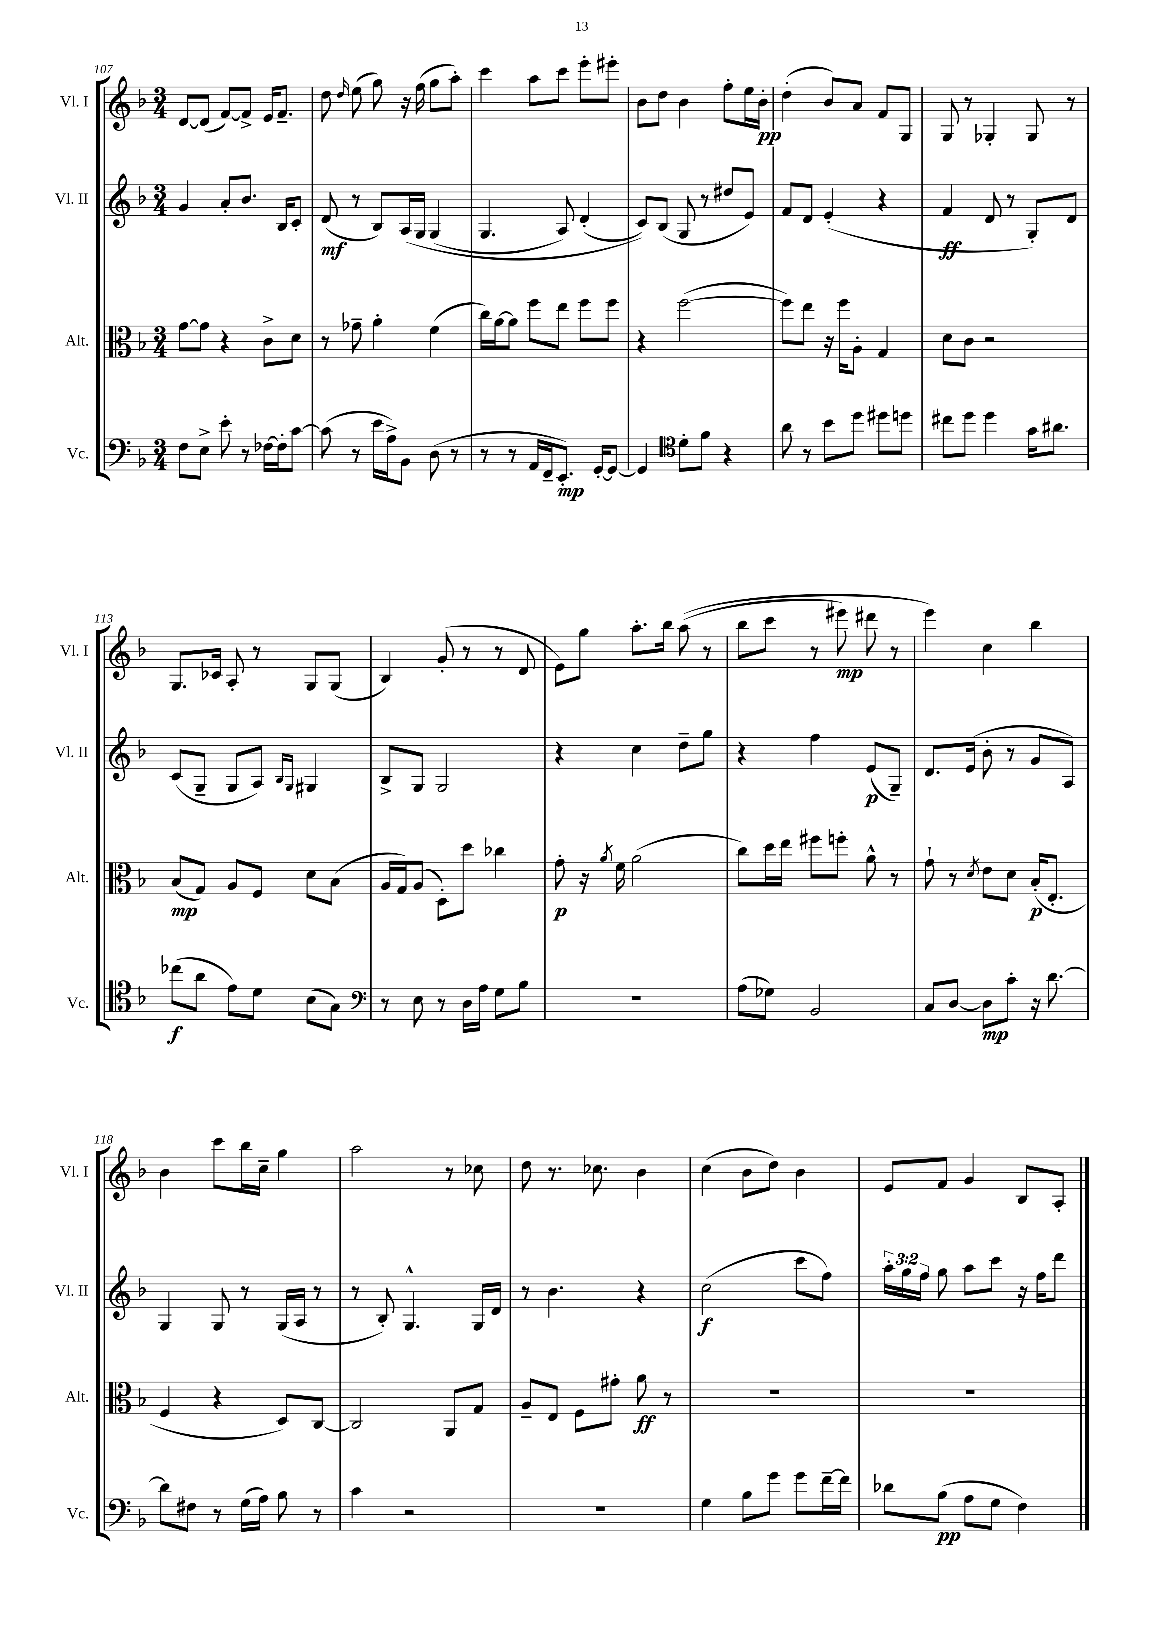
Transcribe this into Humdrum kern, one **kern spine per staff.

**kern	**kern	**kern	**kern
*staff4	*staff3	*staff2	*staff1
*clefF4	*clefC3	*clefG2	*clefG2
*k[b-]	*k[b-]	*k[b-]	*k[b-]
*M3/4	*M3/4	*M3/4	*M3/4
8F\L	[8g\L	4g/	[8d/L
8E^\J	8g\]J	.	(8d/]J
8e'\	4r	8a'/L	[8f/L)
8r	.	8.b-/J	8f^/]J
[16F-\LL	8c^\L	.	16e/LK
16F-'\]J	.	16B-/LK	8.f~/J
[8c\J	8d\J	8c'/J	.
=	=	=	=
(8c\]	8r	(8d/	8dd\
.	.	.	16qqdd/
8r	8g-~\	8r	(8ee\
16e\LL	4a'\	8B-/L)	8gg\)
16A^\J)	.	.	.
8BB-\J	.	&(16A/L	16r
.	.	16G/JJ	(16ff\
(8D\	(4f\	(4G/	8gg\L
8r	.	.	8aa'\J)
=	=	=	=
8r	16cc\LL)	4.G/	4ccc\
.	[16a\J	.	.
8r	8a\]J	.	.
16AA/LL	8ff\L	.	8aa\L
16FF~/J	.	.	.
8.EE'/J)	8ee\J	8A/)	8ccc\J
.	8ff\L	(4d'/	8eee'\L
[16GG'/LK	.	.	.
8GG/_J	8ff\J	.	8eee#'\J
=	=	=	=
4GG/]	4r	8c/L)&)	8b-\L
.	.	(8B-/J	8dd\J
*clefC4	*	*	*
8d'\L	([2ff\	8G/	4b-\
8f\J	.	8r	.
4r	.	8dd#/L	8ff'\L
.	.	8e/J)	16ee\L
.	.	.	16b-'\JJ
=	=	=	=
8a\	8ff\]L)	8f/L	(4dd'\
8r	8ee\J	8d/J	.
8b-\L	16r	(4e'/	8b-/L)
.	16ff\LK	.	.
8dd\J	8A'\J	.	8a/J
8dd#\L	4G/	4r	8f/L
8dd\J	.	.	8G/J
=	=	=	=
8cc#\L	8d\L	4f/	8G/
8dd\J	8c\J	.	8r
4dd\	2r	8d/	4G-'/
.	.	8r	.
16g\LK	.	8G'/L)	8G-/
8.a#\J	.	.	.
.	.	8d/J	8r
=	=	=	=
(8cc-\L	(8B-/L	(8c/L	8.G/L
8a\J	8G/J)	8G~/J	.
.	.	.	16c-/Jk
8e\L)	8A/L	8G/L	8A'/
8d\J	8F/J	8A/J)	8r
.	.	16qqB-/LL	.
.	.	16qqG/JJ	.
(8B-\L	8d\L	4G#/	8G/L
8G\J)	(8B-\J	.	(8G/J
=	=	=	=
*clefF4	*	*	*
8r	16A/LL	8B-^/L	4B-/)
.	16G/J)	.	.
8E\	(8A/J	8G/J	.
8r	8D'\L)	2G/	(8g'/
16D\LL	8dd\J	.	8r
16A\JJ	.	.	.
8G\L	4cc-\	.	8r
8B-\J	.	.	8d/
=	=	=	=
2.r	8g'\	4r	8e\L)
.	16r	.	8gg\J
.	8qa/	.	.
.	16f\	.	.
.	(2a\	4cc\	8.aa'\L
.	.	.	16bb-\Jk
.	.	8dd~\L	&((8aa\
.	.	8gg\J	8r
=	=	=	=
(8A\L	8cc\L)	4r	8bb-\L
8G-\J)	16dd\L	.	8ccc\J
.	16ee\JJ	.	.
2BB-/	8ff#\L	4ff\	8r
.	8ff'\J	.	8eee#\)
.	8a^^\	(8e/L	8ddd#\
.	8r	8G~/J)	8r
=	=	=	=
8C/L	8g`\	8.d/L	4eee\&)
[8D/J	8r	.	.
.	.	(16e/Jk	.
.	8qd/	.	.
8D\]L	8e\L	8b-'\	4cc\
8c'\J	8d\J	8r	.
16r	(16B-'/LK	8g/L	4bb-\
[8.d\	8.E'/J	.	.
.	.	8A/J)	.
=	=	=	=
8d\]L	4F/	4G/	4b-\
8F#\J	.	.	.
8r	4r	8G/	8ccc\L
(16G\LL	.	8r	16bb-\L
16A\JJ)	.	.	16cc~\JJ
8B-\	8D/L)	(16G/LL	4gg\
.	.	16A/JJ	.
8r	[8C/J	8r	.
=	=	=	=
4c\	2C/]	8r	2aa\
.	.	8B-'/)	.
2r	.	4.G^^/	.
.	8AA/L	.	8r
.	8G/J	16G/LL	8cc-\
.	.	16d/JJ	.
=	=	=	=
2.r	8A~/L	8r	8dd\
.	8E/J	4.b-\	8.r
.	8F\L	.	.
.	.	.	8.cc-\
.	8g#'\J	.	.
.	8a\	4r	4b-\
.	8r	.	.
=	=	=	=
4G\	2.r	(2cc\	(4cc\
8B-\L	.	.	8b-\L
8g\J	.	.	8dd\J)
8g\L	.	8ccc\L	4b-\
[16f~\L	.	8ff\J)	.
16f\]JJ	.	.	.
=	=	=	=
8d-\L	2.r	24aa'\LL	8e/L
.	.	24gg\	.
.	.	24ff\JJ	.
(8B-\J	.	8gg\	8f/J
8A\L	.	8aa\L	4g/
8G\J	.	8ccc\J	.
4F\)	.	16r	8B-/L
.	.	16ff\LK	.
.	.	8ddd\J	8A'/J
==	==	==	==
*-	*-	*-	*-
